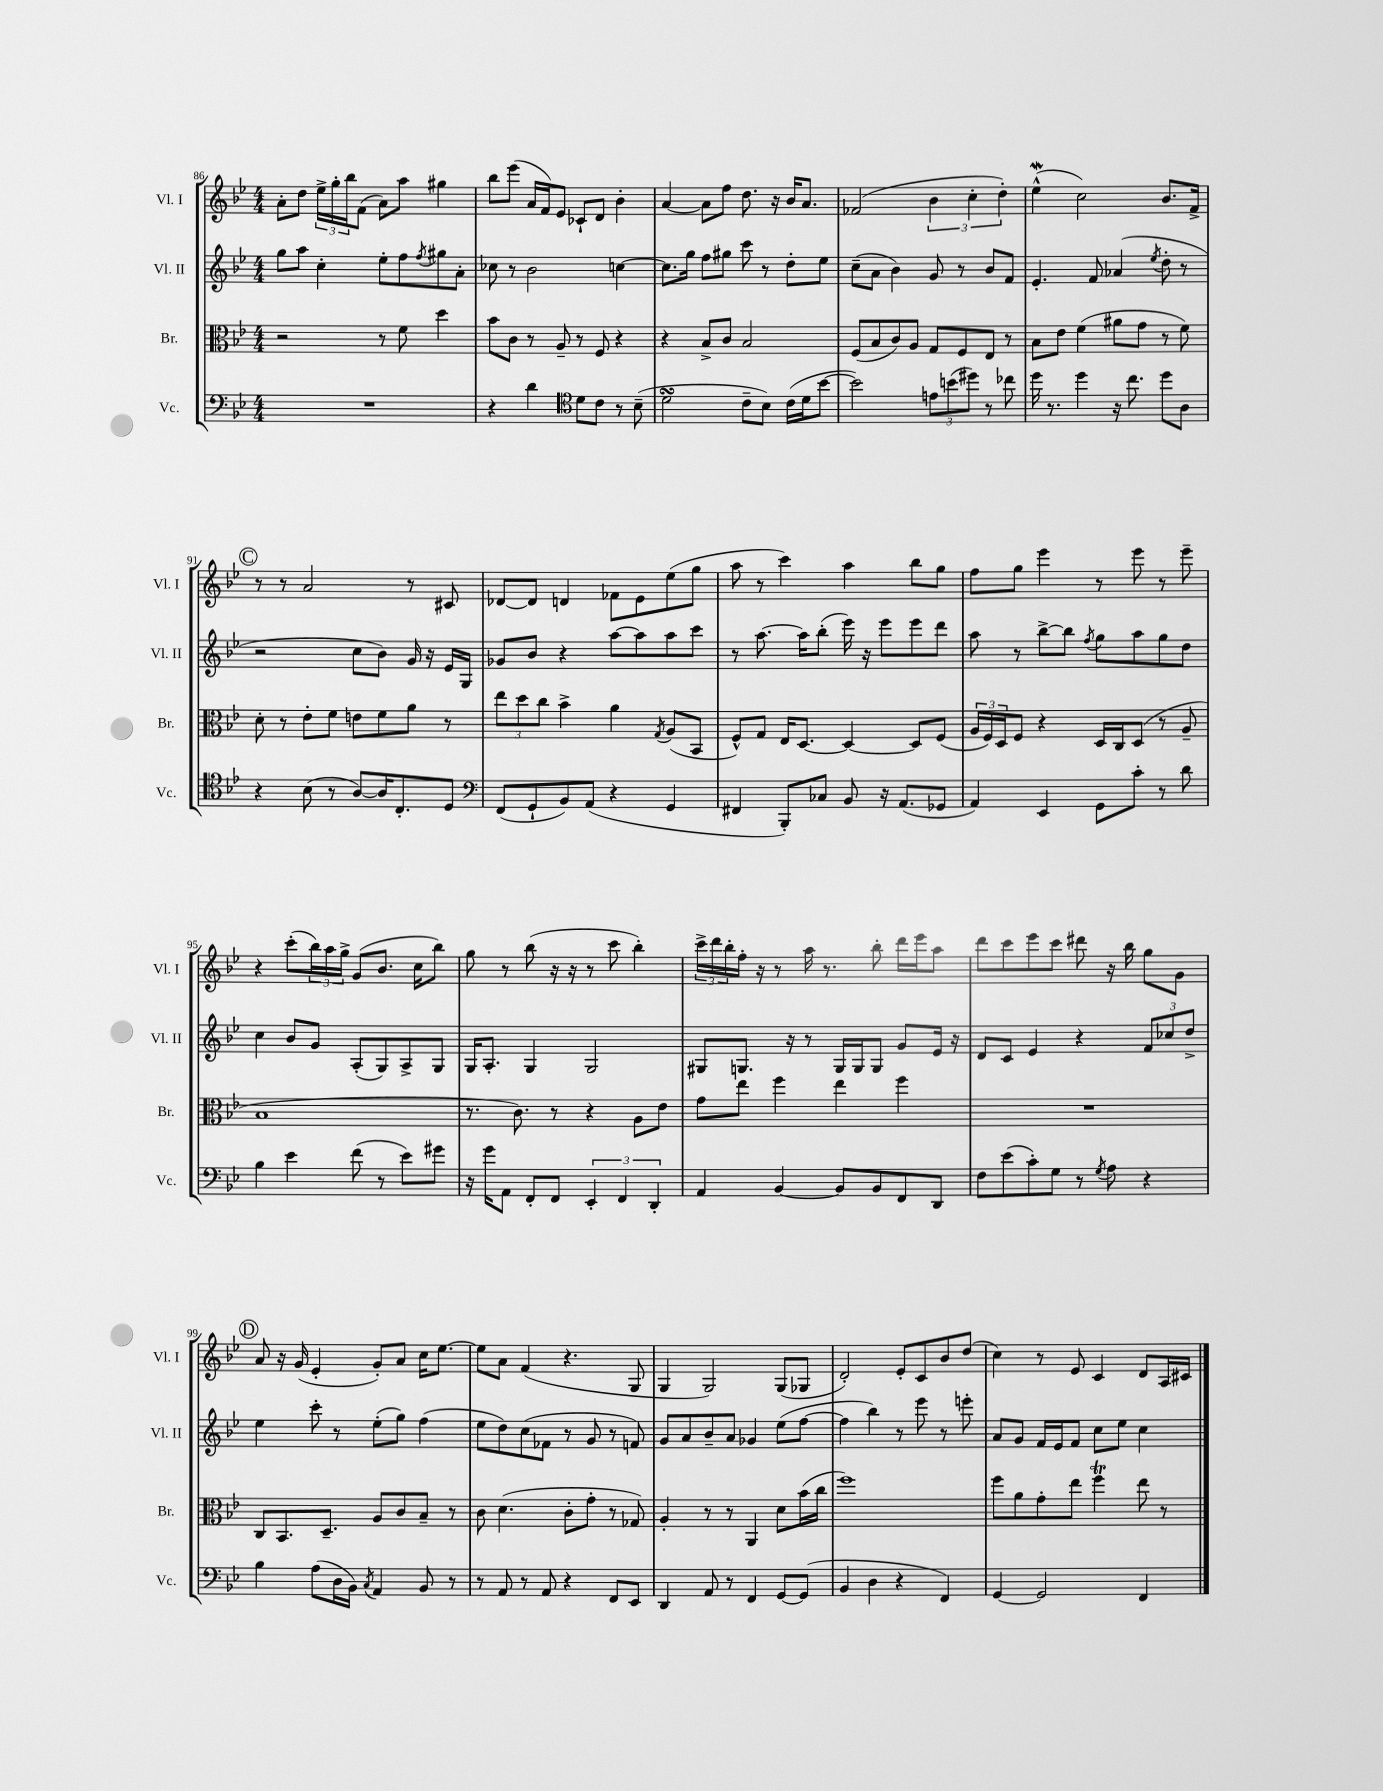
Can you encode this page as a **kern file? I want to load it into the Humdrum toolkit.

**kern	**kern	**kern	**kern
*staff4	*staff3	*staff2	*staff1
*clefF4	*clefC3	*clefG2	*clefG2
*k[b-e-]	*k[b-e-]	*k[b-e-]	*k[b-e-]
*M4/4	*M4/4	*M4/4	*M4/4
1r	2r	8gg	8a'
.	.	8aa	8dd
.	.	4cc'	24ee-^
.	.	.	24gg'
.	.	.	24bb-
.	.	.	(8f
.	8r	8ee-'	8a)
.	8f	8ff	8aa
.	.	8qff	.
.	4dd	8gg#	4gg#
.	.	8a'	.
=	=	=	=
4r	8b-	8cc-	8bb-
.	8c	8r	(8eee-
4d	8r	2b-	16a
.	.	.	16f)
.	8A~	.	8e-
*clefC4	*	*	*
8d	8r	.	8c-`
8c	8F	.	8d
8r	4r	[4cc	4b-'
(8B-~	.	.	.
=	=	=	=
2d	4r	8.cc]	[4a
.	.	16gg	.
.	8B-^	8ff	8a]
.	8c	8gg#	8ff
8c~	2B-	8ccc	8.dd
8B-)	.	8r	.
.	.	.	16r
(16c	.	8dd'	16b-
16d	.	.	8.a
[8b-	.	8ee-	.
=	=	=	=
2b-])	(8F	(8cc~	(2f-
.	8B-	8a	.
.	8c)	4b-)	.
.	8A	.	.
12e	8G	8g	6b-
(12b	.	.	.
.	8F	8r	.
12dd#)	.	.	6cc'
8r	8E-	8b-	.
.	.	.	6dd')
8cc-	8r	8f	.
=	=	=	=
16dd	8B-	4.e-'	(4ee-^^
8.r	.	.	.
.	8e-	.	.
4dd	(4f	.	2cc)
.	.	8f	.
16r	8a#	(4a-	.
8.cc	.	.	.
.	8g	.	.
.	.	8qee-	.
8dd	8r	8dd'	8.b-
8A	8f)	8r	.
.	.	.	16f^
=	=	=	=
4r	8d'	2r	8r
.	8r	.	8r
(8B-	8e-'	.	2a
8r	8f	.	.
[8A)	8e	8cc	.
16A]	8f	8b-)	.
8.C'	.	.	.
.	8a	16g	8r
.	.	16r	.
8D	8r	16e-	8c#
.	.	16G	.
=	=	=	=
*clefF4	*	*	*
(8FF	12ee-	8g-	[8d-
.	12dd	.	.
8GG`	.	8b-	8d-]
.	12cc	.	.
8BB-)	4b-^	4r	4d
(8AA	.	.	.
4r	4a	[8aa	8f-
.	.	8aa]	8e-
.	8qG	.	.
4GG	(8A	8aa	(8ee-
.	8BB-	8ccc	8gg
=	=	=	=
4FF#	8F^^)	8r	8aa
.	8G	[8.aa	8r
8BBB-')	16E-	.	4ccc)
.	[8.D	16aa]	.
8C-	.	(8bb-'	.
8BB-	4D_	16eee-)	4aa
.	.	16r	.
16r	.	8eee-	.
(8.AA	.	.	.
.	8D]	8eee-	8bb-
8GG-	(8F	8ddd	8gg
=	=	=	=
4AA)	24A	8aa	8ff
.	24F)	.	.
.	24D	.	.
.	8F	8r	8gg
4EE-	4r	[8bb-^	4eee-
.	.	8bb-]	.
.	.	8qff	.
8GG	16D	8gg	8r
.	16C	.	.
8c'	(8D	8aa	8eee-
8r	8r	8gg	8r
8d	8A~	8dd	8eee-~
=	=	=	=
4B-	1B-	4cc	4r
4e-	.	8b-	(8ccc'
.	.	8g	24bb-)
.	.	.	24aa
.	.	.	24gg^
(8f	.	(8A'	(8g
8r	.	8G)	8.b-
8e-)	.	8A^	.
.	.	.	16cc
8g#	.	8G	8bb-)
=	=	=	=
16r	8.r	16G	8gg
16g	.	8.A'	.
8AA	.	.	8r
.	8.c)	.	.
8FF'	.	4G	(8bb-
8FF	8r	.	16r
.	.	.	16r
6EE-'	4r	2G	8r
.	.	.	8ccc
6FF	.	.	.
.	8A	.	4bb-')
6DD'	.	.	.
.	8e-	.	.
=	=	=	=
4AA	8g	8G#	24ccc^
.	.	.	24ddd
.	.	.	24bb-'
.	8ee-	8.G	16ff'
.	.	.	16r
[4BB-	4ff	.	8r
.	.	16r	.
.	.	8r	16aa
.	.	.	8.r
8BB-]	4ee-	16G	.
.	.	16G	.
8BB-	.	8G	8bb-'
8FF	4ff	8g	16ddd
.	.	.	16eee-
8DD	.	16e-	8aa
.	.	16r	.
=	=	=	=
8F	1r	8d	8ddd
(8e-	.	8c	8ccc
8c')	.	4e-	8eee-
8G	.	.	8ccc
8r	.	4r	8ddd#
8qG	.	.	.
8A	.	.	16r
.	.	.	16bb-
4r	.	12f	8gg
.	.	12cc-	.
.	.	.	8g
.	.	12dd^	.
=	=	=	=
4B-	8C	4ee-	8a
.	8.BB-	.	16r
.	.	.	(16g
(8A	.	8ccc'	4e-'
.	8.D~	.	.
16D	.	8r	.
16BB-)	.	.	.
8qC	.	.	.
4AA	8A	(8ee-'	8g')
.	8c	8gg)	8a
8BB-	8B-~	(4ff	16cc
.	.	.	[8.ee-
8r	8r	.	.
=	=	=	=
8r	8c	8ee-	8ee-]
8AA	(4.d	8dd)	8a
8r	.	(8cc	(4f
8AA	.	8f-	.
4r	8c'	8r	4.r
.	8g'	8g	.
8FF	8r	8r	.
8EE-	8G-)	8f)	8G
=	=	=	=
4DD	4A'	8g	4G
.	.	8a	.
8AA	8r	8b-~	2G)
8r	8r	8a	.
4FF	4AA	4g-	.
[8GG	8d	(8ee-	(8G
(8GG]	(16b-	[8ff	8G-
.	16cc	.	.
=	=	=	=
4BB-	1ff)	4ff]	2d')
4D	.	4bb-)	.
4r	.	8r	8e-'
.	.	8eee-	8c
4FF)	.	8r	8b-
.	.	8eee'	(8dd
=	=	=	=
[4GG	8ff	8a	4cc)
.	8a	8g	.
2GG]	8g'	16f	8r
.	.	16e-	.
.	8ee-	8f	8e-
.	4ff	8cc	4c
.	.	8ee-	.
4FF	8ee-	4cc	8d
.	8r	.	16A
.	.	.	16c#
==	==	==	==
*-	*-	*-	*-
